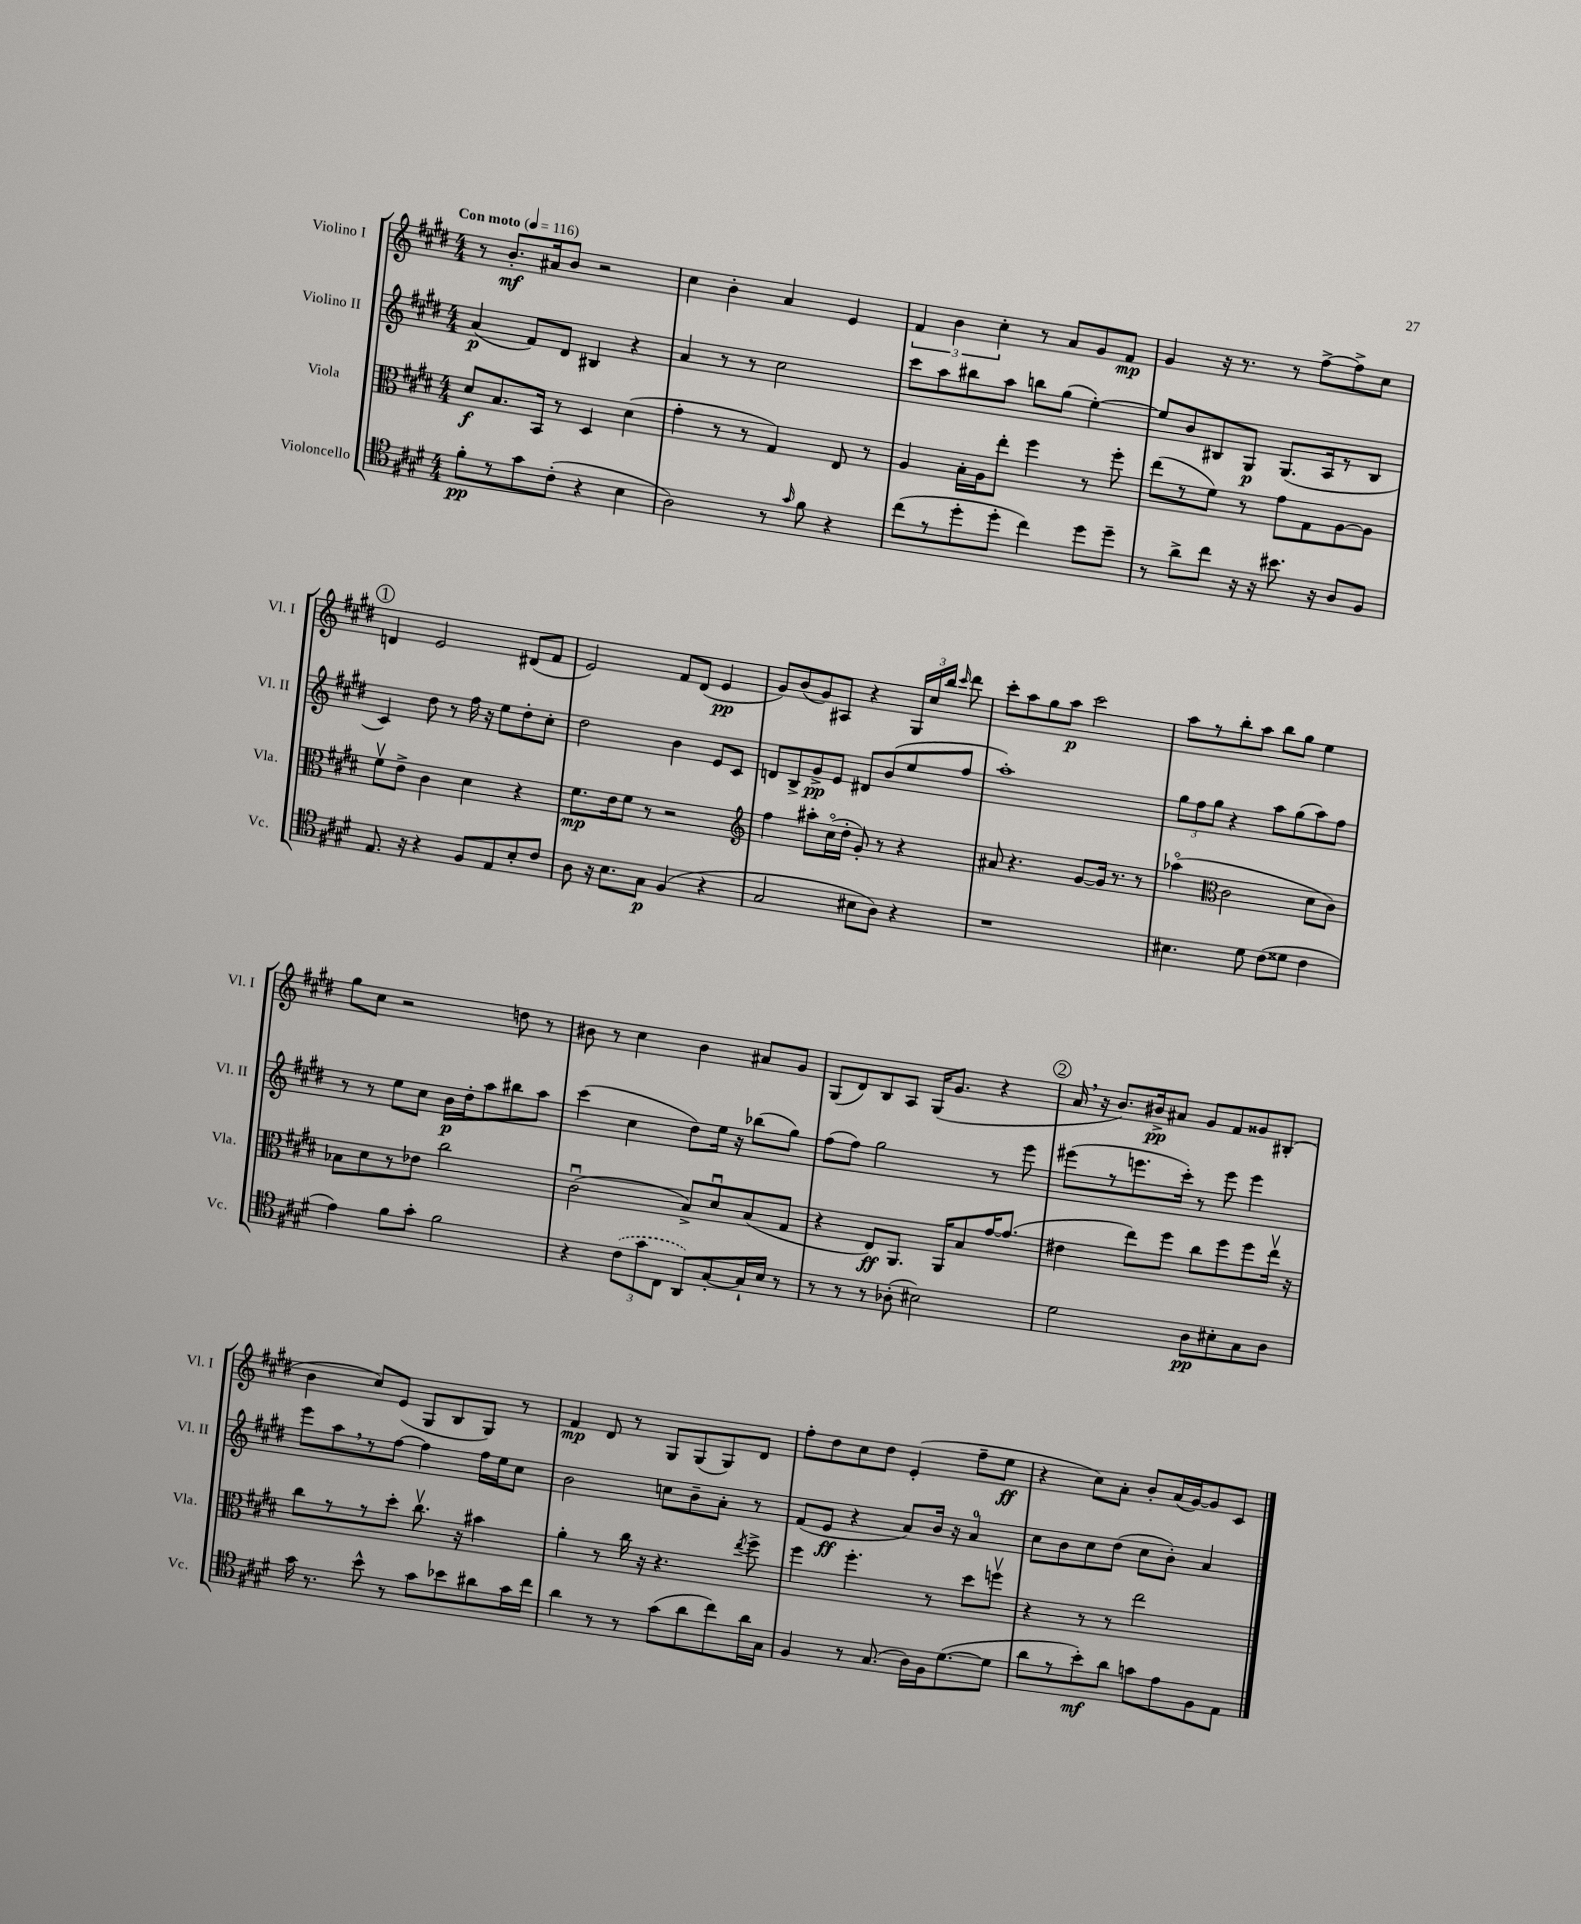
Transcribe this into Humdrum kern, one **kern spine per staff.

**kern	**kern	**kern	**kern
*staff4	*staff3	*staff2	*staff1
*clefC4	*clefC3	*clefG2	*clefG2
*k[f#c#g#d#]	*k[f#c#g#d#]	*k[f#c#g#d#]	*k[f#c#g#d#]
*M4/4	*M4/4	*M4/4	*M4/4
*MM116	*MM116	*MM116	*MM116
8f#'	8d#	(4a	8r
8r	8.B	.	8.b'
8g#	.	8f#)	.
.	16BB	.	16a#
(8c#'	8r	8d#	8b
4r	4D#	4B#	2r
4B	(4d#	4r	.
=	=	=	=
2A)	4g#'	4a	4cc#
.	8r	8r	4b'
.	8r	8r	.
8r	4G#)	2cc#	4a
16qqg#	.	.	.
8f#	.	.	.
4r	8E	.	4e
.	8r	.	.
=	=	=	=
(8cc#	4A	8ccc#	6f#
8r	.	8aa	.
.	.	.	6b
8dd#'	16B'	8bb#	.
.	16A	.	.
.	.	.	6cc#'
8dd#'	8ee'	8aa	.
4cc#)	4ff#	8bb	8r
.	.	(8gg#	8a
8dd#	8r	[4ee')	8g#
8dd#~	8ff#'	.	8f#
=	=	=	=
8r	(8ee	8ee]	4g#
8a^	8r	8b	.
8cc#	8f#)	8B#	16r
.	.	.	8.r
16r	8r	8G#	.
16r	.	.	.
8.b#	8g#	(8.G#	8r
.	8G#	.	[8ff#^
16r	.	16A	.
8A	[8A	8r	8ff#^]
8F#	8A]	8B#	8cc#
=	=	=	=
8.E	8f#v	4c#)	4d
.	8e^	.	.
16r	.	.	.
4r	4c#	8dd#	2e
.	.	8r	.
8F#	4d#	16ff#	.
.	.	16r	.
8E	.	8ee	.
8B'	4r	8dd#'	(8d#
8c#	.	8cc#'	8f#
=	=	=	=
8A	8.f#	2dd#	2e)
16r	.	.	.
8.B	16e	.	.
.	8f#	.	.
8G#	8r	.	.
(4F#	2r	4b	8f#
.	.	.	(8d#
4r	.	8e	4e
.	.	8c#	.
=	=	=	=
*	*clefG2	*	*
2G#	4ff#	8d	8g#)
.	.	8B^	(8b
.	8aa#'	8g#^	8g#)
.	(16cc#o	8e	8A#
.	16dd#'	.	.
8B#	8g#')	8d#	4r
8A)	8r	(8b	.
4r	4r	8ee	24G#
.	.	.	24cc#
.	.	.	24bb
.	.	.	16qqccc#
.	.	8ff#	8ddd#
=	=	=	=
1r	8a#	1aa')	8ccc#'
.	4.r	.	8aa
.	.	.	8gg#
.	.	.	8aa
.	[8g#	.	2ccc#
.	16g#]	.	.
.	8.r	.	.
.	8r	.	.
=	=	=	=
4.B#	(4aa-o	12gg#	8aa
.	.	12ff#	.
.	.	.	8r
.	.	12gg#	.
*	*clefC3	*	*
.	2c#	4r	8bb'
8d#	.	.	8aa
(8c#	.	8aa	8bb
8d##	.	(8gg#	8gg#
4c#	8d#	8aa)	4ee
.	8c#)	8ff#	.
=	=	=	=
4e)	8B-	8r	8gg#
.	8d#	8r	8cc#
8f#	8r	8ee	2r
8g#'	8e-	8cc#	.
2f#	2cc#	16b	.
.	.	16dd#'	.
.	.	8aa	.
.	.	8bb#	8dd
.	.	8aa	8r
=	=	=	=
4r	(2c#u	(4ccc#	8b#
.	.	.	8r
(12c#	.	4cc#	4cc#
12g#	.	.	.
12C#	.	.	.
8AA)	8B^)	8dd#)	4b#
[8G#'	8d#u	16ee	.
.	.	16r	.
16G#`]	(8B	(8bb-	8a#
16B	.	.	.
8r	8G#	8gg#)	8g#
=	=	=	=
8r	4r	(8ff#	(8G#
8r	.	8ff#)	8d#)
8r	8E)	2gg#	8B
(8A-'	8.AA	.	8A
2B#)	.	.	(16G#
.	16AA	.	8.g#
.	8B	.	.
.	[16g#	8r	4r
.	(8.g#]	.	.
.	.	8eee	.
=	=	=	=
2d#	4e#	(8eee#	16a
.	.	.	16r
.	.	8r	8.b)
.	8ee)	8.eee	.
.	.	.	16b#^
.	8ff#	.	8a#
.	.	16ccc#')	.
8A	8cc#	8r	8g#
8B#'	8ff#	8eee	8f#
8G#	8ff#	4eee	8g##
8A	16eev	.	(8B#'
.	16r	.	.
=	=	=	=
16g#	8cc#	8eee	4b
8.r	.	.	.
.	8r	8aa	.
8b^^	8r	8r	8cc#)
8r	8dd#'	[8ff#	(8e
8g#	8.cc#v	4ff#]	8G#
8b-	.	.	8B
.	16r	.	.
8a#	4b#	16ff#	8G#)
.	.	16ee	.
16g#	.	8cc#	8r
16cc#	.	.	.
=	=	=	=
4a	4a'	2b	4f#
8r	8r	.	8d#
8r	16cc#	.	8r
.	16r	.	.
(8g#	4.r	8cc	8G#
8a	.	8b~	(8G#
8cc#)	.	8a'	8G#)
.	8qee	.	.
16a	8ff#^	8r	8d#
16G#	.	.	.
=	=	=	=
4F#	4ff#	(8f#	8ff#'
.	.	8e	8dd#
8r	4.ff#'	4r	8cc#
(8.G#	.	.	8dd#
.	.	8a)	(4e'
16A)	.	.	.
16F#	8r	16b	.
([8.d#	.	16r	.
.	8dd#	4a	8ff#~
8d#]	8ffv	.	8ee
=	=	=	=
8a	4r	8cc#	4r
8r	.	8b	.
8b')	8r	8cc#	8cc#)
8a	8r	(8dd#	8a'
8g	2ee	8cc#	8b'
8e	.	8b')	(16a
.	.	.	[16g#)
8F#	.	4a	8g#]
8E	.	.	8c#
==	==	==	==
*-	*-	*-	*-
